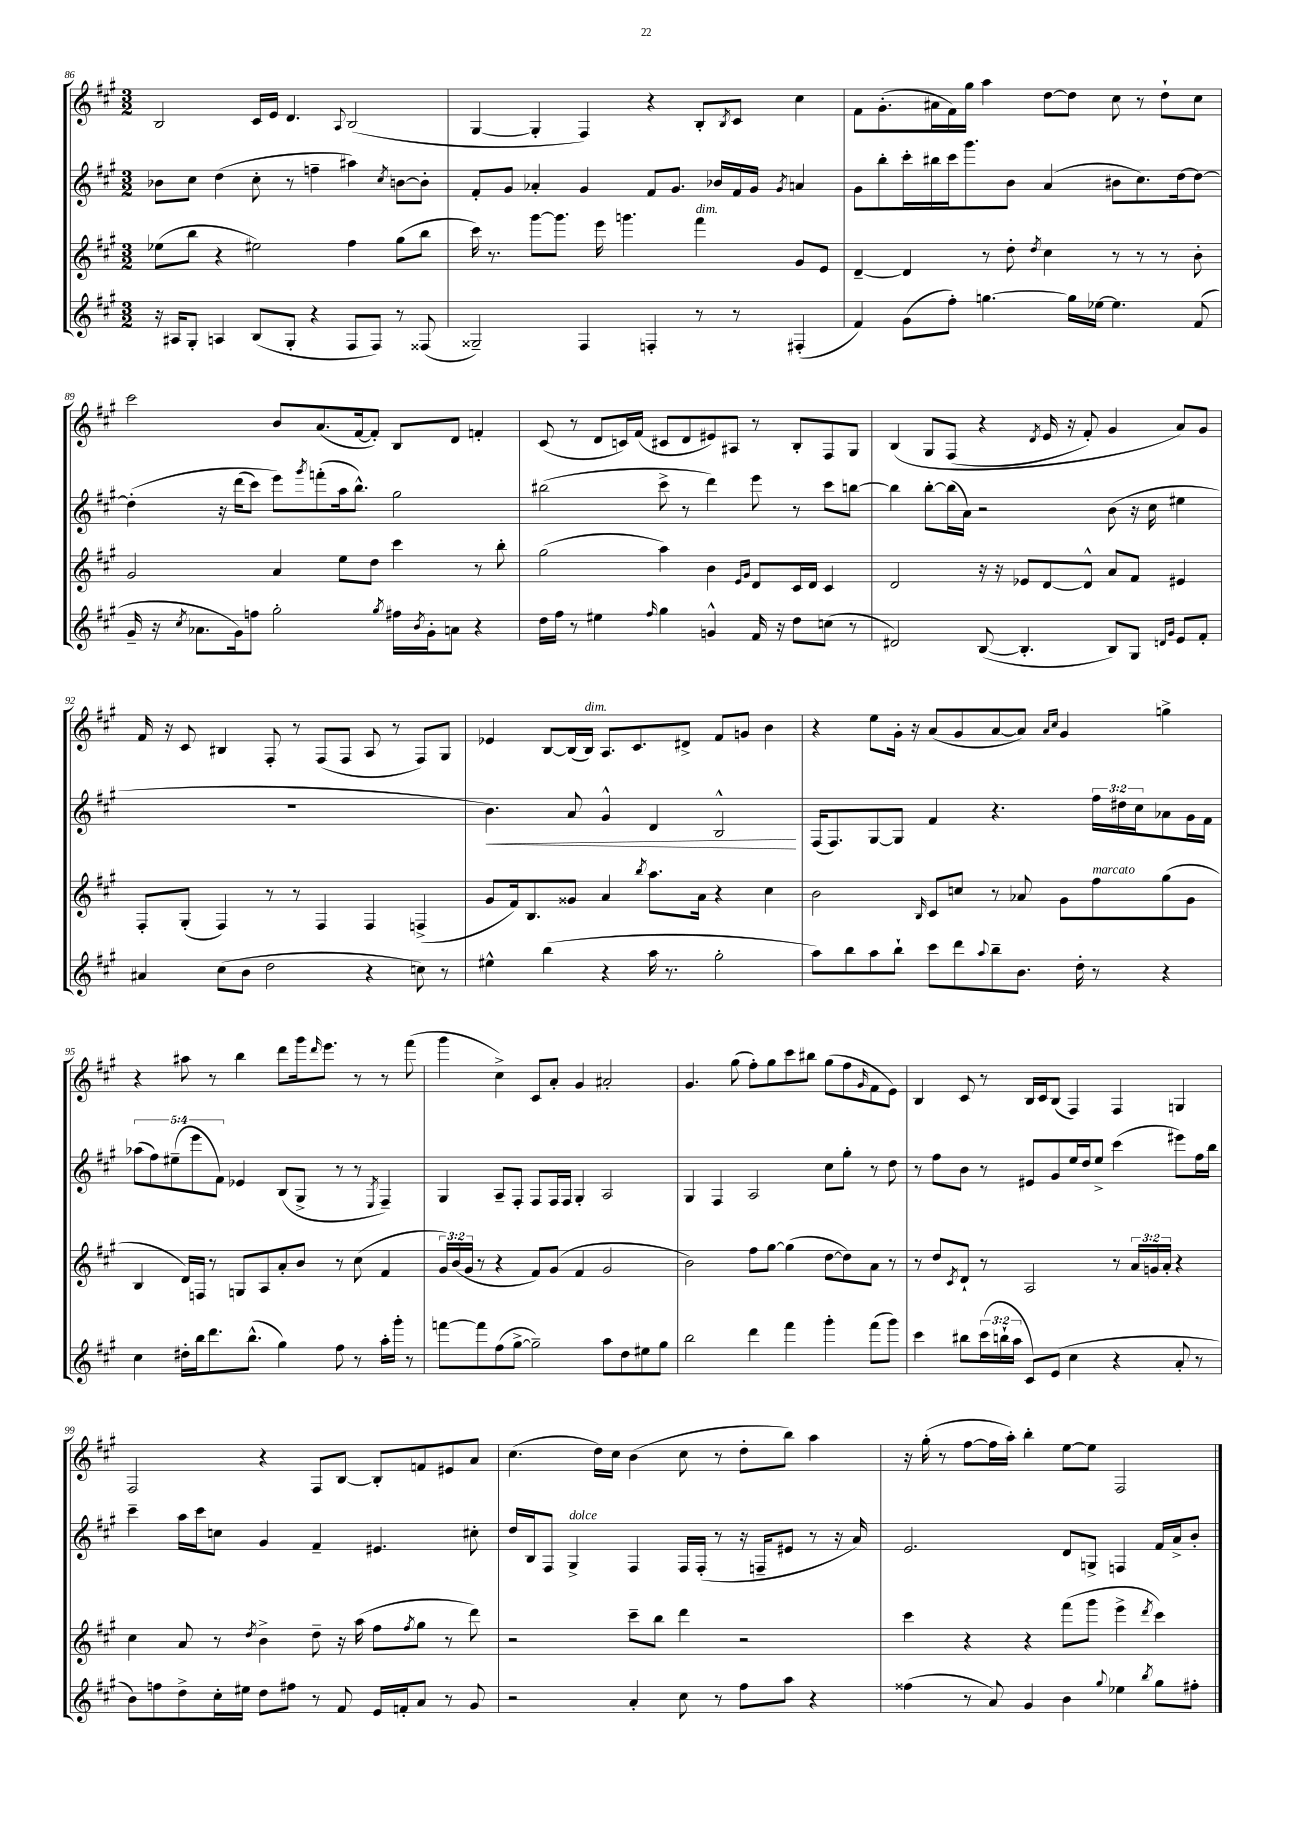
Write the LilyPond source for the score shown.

<<
\new StaffGroup <<
\new Staff = "s0" {
    \clef treble \key a \major \numericTimeSignature \time 3/2
    b2 cis'16 e'16 d'4. \appoggiatura { a8 } b2( |
    gis4~ gis4-. fis4) r4 b8-. \acciaccatura { b8 } cis'8 cis''4 |
    fis'8 gis'8.-.( ais'16 fis'16) gis''16 a''4 d''8~ d''8 cis''8 r8 d''8-! cis''8 |
    cis'''2 b'8 a'8.( fis'16~ fis'8-.) b8 d'8 f'4-. |
    cis'8( r8 d'8 c'16) fis'16( cis'8 d'8 eis'8) ais8 r8 b8-. fis8 gis8 |
    b4\( gis8 fis8( r4 \acciaccatura { d'8 } e'16 r16 fis'8-.) gis'4 a'8\) gis'8 |
    fis'16 r16 cis'8 bis4 fis8-. r8 fis8( fis8 a8 r8 fis8) gis8 |
    ees'4 b8~ b16( b16^\markup { \italic "dim." }) a8. cis'8. dis'8-> fis'8 g'8 b'4 |
    r4 e''8 gis'16-. r16 a'8( gis'8 a'8~ a'8) \grace { a'16 cis''16 } gis'4 g''4-> |
    r4 ais''8 r8 b''4 d'''8 gis'''16 \grace { d'''16 } e'''8. r8 r8 fis'''8( |
    gis'''4 cis''4->) cis'8 a'8-. gis'4 ais'2-. |
    gis'4. gis''8( fis''8-.) gis''8 cis'''8 bis''8 gis''8( fis''8 \grace { gis'16 } fis'8 e'8) |
    b4 cis'8 r8 b16 cis'16 b8( fis4) fis4 g4 |
    fis2 r4 fis8 b8~ b8-. f'8 eis'8 a'8 |
    cis''4.( d''16) cis''16 b'4( cis''8 r8 d''8-. b''8) a''4 |
    r16 gis''16-.( r8 fis''8~ fis''16 a''16-.) b''4-. e''8~ e''8 fis2 \bar "|." |
}
\new Staff = "s1" {
    \clef treble \key a \major \numericTimeSignature \time 3/2 \override Staff.TupletNumber.text = #tuplet-number::calc-fraction-text
    bes'8 cis''8 d''4( cis''8-. r8 f''4-- ais''4) \acciaccatura { cis''8 } b'8~ b'8-. |
    fis'8-. gis'8 aes'4-. gis'4 fis'8 gis'8. bes'16 fis'16 gis'16 \acciaccatura { gis'8 } a'4 |
    gis'8 b''8-. cis'''16-. bis''16 cis'''16 gis'''8. b'8 a'4( bis'8 cis''8.) d''16~ d''8~ |
    d''4-.\( r16 d'''16( cis'''8) e'''8\) \acciaccatura { gis'''8 } f'''8-.( a''16 b''8.-^) gis''2 |
    bis''2( cis'''8-> r8 d'''4) e'''8 r8 cis'''8 b''8~ |
    b''4 b''8~-. b''16( a'16) r2 b'8( r16 cis''16 eis''4 |
    R1. |
    b'4.\<) a'8 gis'4-^ d'4 b2-^\! |
    fis16( fis8.) gis8~ gis8 fis'4 r4. \tuplet 3/2 { fis''16 dis''16 cis''16 } aes'8 gis'16 fis'16 |
    \tuplet 5/4 { aes''8( fis''8) eis''8--( e'''8 fis'8) } ees'4 b8( gis8-> r8 r8 \acciaccatura { e8 } fis4--) |
    gis4 a8-- fis8-. fis8 fis16 fis16 gis4-. a2 |
    gis4 fis4 a2 cis''8 gis''8-. r8 d''8 |
    r8 fis''8 b'8 r8 eis'8 gis'8 e''16 d''16 e''8-> cis'''4( eis'''8) fis''16 b''16 |
    cis'''4-- a''16 cis'''16 c''8 gis'4 fis'4-- eis'4. cis''8-. |
    d''16 b16 fis8 gis4->^\markup { \italic "dolce" } fis4 fis16 fis16-.( r8 r16 f16-- eis'8 r8 r16 a'16) |
    e'2. d'8 g8-> f4 fis'16 a'16-> b'8-. \bar "|." |
}
\new Staff = "s2" {
    \clef treble \key a \major \numericTimeSignature \time 3/2 \override Staff.TupletNumber.text = #tuplet-number::calc-fraction-text
    ees''8( b''8 r4 eis''2) fis''4 gis''8( b''8 |
    cis'''16) r8. gis'''8~ gis'''8. e'''16 g'''4. fis'''4^\markup { \italic "dim." } gis'8 e'8 |
    d'4~-- d'4 r8 d''8-. \acciaccatura { d''8 } cis''4 r8 r8 r8 b'8-. |
    gis'2 a'4 e''8 d''8 cis'''4 r8 b''8-. |
    gis''2( a''4) b'4 \grace { e'16 gis'16 } d'8 cis'16 d'16 cis'4 |
    d'2 r16 r16 ees'8 d'8~ d'8-^ a'8 fis'8 eis'4 |
    fis8-. gis8-.( fis4) r8 r8 fis4 fis4 f4->( |
    gis'8 fis'16) b8. gisis'8 a'4 \acciaccatura { b''8 } a''8. a'16 r4 cis''4 |
    b'2 \grace { b16 } cis'8 c''8 r8 aes'8 gis'8 fis''8^\markup { \italic "marcato" } gis''8( gis'8 |
    b4 d'16) f16 r8 g8 a8 a'8-. b'8 r8 cis''8( fis'4 |
    \tuplet 3/2 { gis'16) b'16( gis'16 } r8 r4 fis'8) gis'8( fis'4 gis'2 |
    b'2) fis''8 gis''8~ gis''4( d''8~ d''8) a'8 r8 |
    r8 d''8 \acciaccatura { cis'8 } d'8-! r8 a2 r8 \tuplet 3/2 { a'16 g'16 a'16-. } r4 |
    cis''4 a'8 r8 \acciaccatura { d''8 } b'4-> d''8-- r16 a''16( fis''8 \acciaccatura { fis''8 } gis''8 r8 d'''8) |
    r2 cis'''8-- b''8 d'''4 r2 |
    cis'''4 r4 r4 fis'''8( gis'''8 e'''4-> \acciaccatura { d'''8 } cis'''4) \bar "|." |
}
\new Staff = "s3" {
    \clef treble \key a \major \numericTimeSignature \time 3/2 \override Staff.TupletNumber.text = #tuplet-number::calc-fraction-text
    r16 ais16 gis8-. a4 b8( gis8-. r4 fis8 fis8) r8 fisis8( |
    gisis2--) fis4 f4-. r8 r8 fis4-.( |
    fis'4) gis'8( fis''8-.) g''4.~ g''16 ees''16~ ees''4. fis'8( |
    gis'16-- r16 \acciaccatura { cis''8 } aes'8. gis'16) f''8 gis''2-. \acciaccatura { gis''8 } fis''16 \acciaccatura { b'8 } gis'16-. a'8 r4 |
    d''16 fis''16 r8 eis''4 \grace { fis''16 } gis''4 g'4-^ fis'16 r16 d''8 c''8( r8 |
    dis'2) b8~( b4.-. b8) gis8 \grace { d'16 gis'16 } e'8 fis'8-. |
    ais'4 cis''8( b'8 d''2 r4 c''8) r8 |
    eis''4-^ b''4( r4 a''16 r8. gis''2-. |
    a''8) b''8 a''8 b''8-! cis'''8 d'''8 \appoggiatura { a''8 } b''8-- b'8. d''16-. r8 r4 |
    cis''4 dis''16-. b''16 d'''8. b''8.-^( gis''4) fis''8 r8 a''16-. gis'''16-. r8 |
    f'''8~ f'''8 fis''8( gis''8~-> gis''2--) a''8 d''8 eis''8 gis''8 |
    b''2 d'''4 fis'''4 gis'''4-. fis'''8( gis'''8) |
    cis'''4 bis''8 \tuplet 3/2 { cis'''16( b''16-! a''16 } cis'8) e'8( cis''4 r4 a'8-. r8 |
    b'8) f''8 d''8-> cis''16-. eis''16 d''8 fis''8 r8 fis'8 e'16 f'16-. a'8 r8 gis'8 |
    r2 a'4-. cis''8 r8 fis''8 a''8 r4 |
    fisis''4( r8 a'8) gis'4 b'4 \appoggiatura { gis''8 } ees''4 \acciaccatura { b''8 } gis''8 fis''8-. \bar "|." |
}
>>
>>
\layout { \context { \Score currentBarNumber = #86 } }
